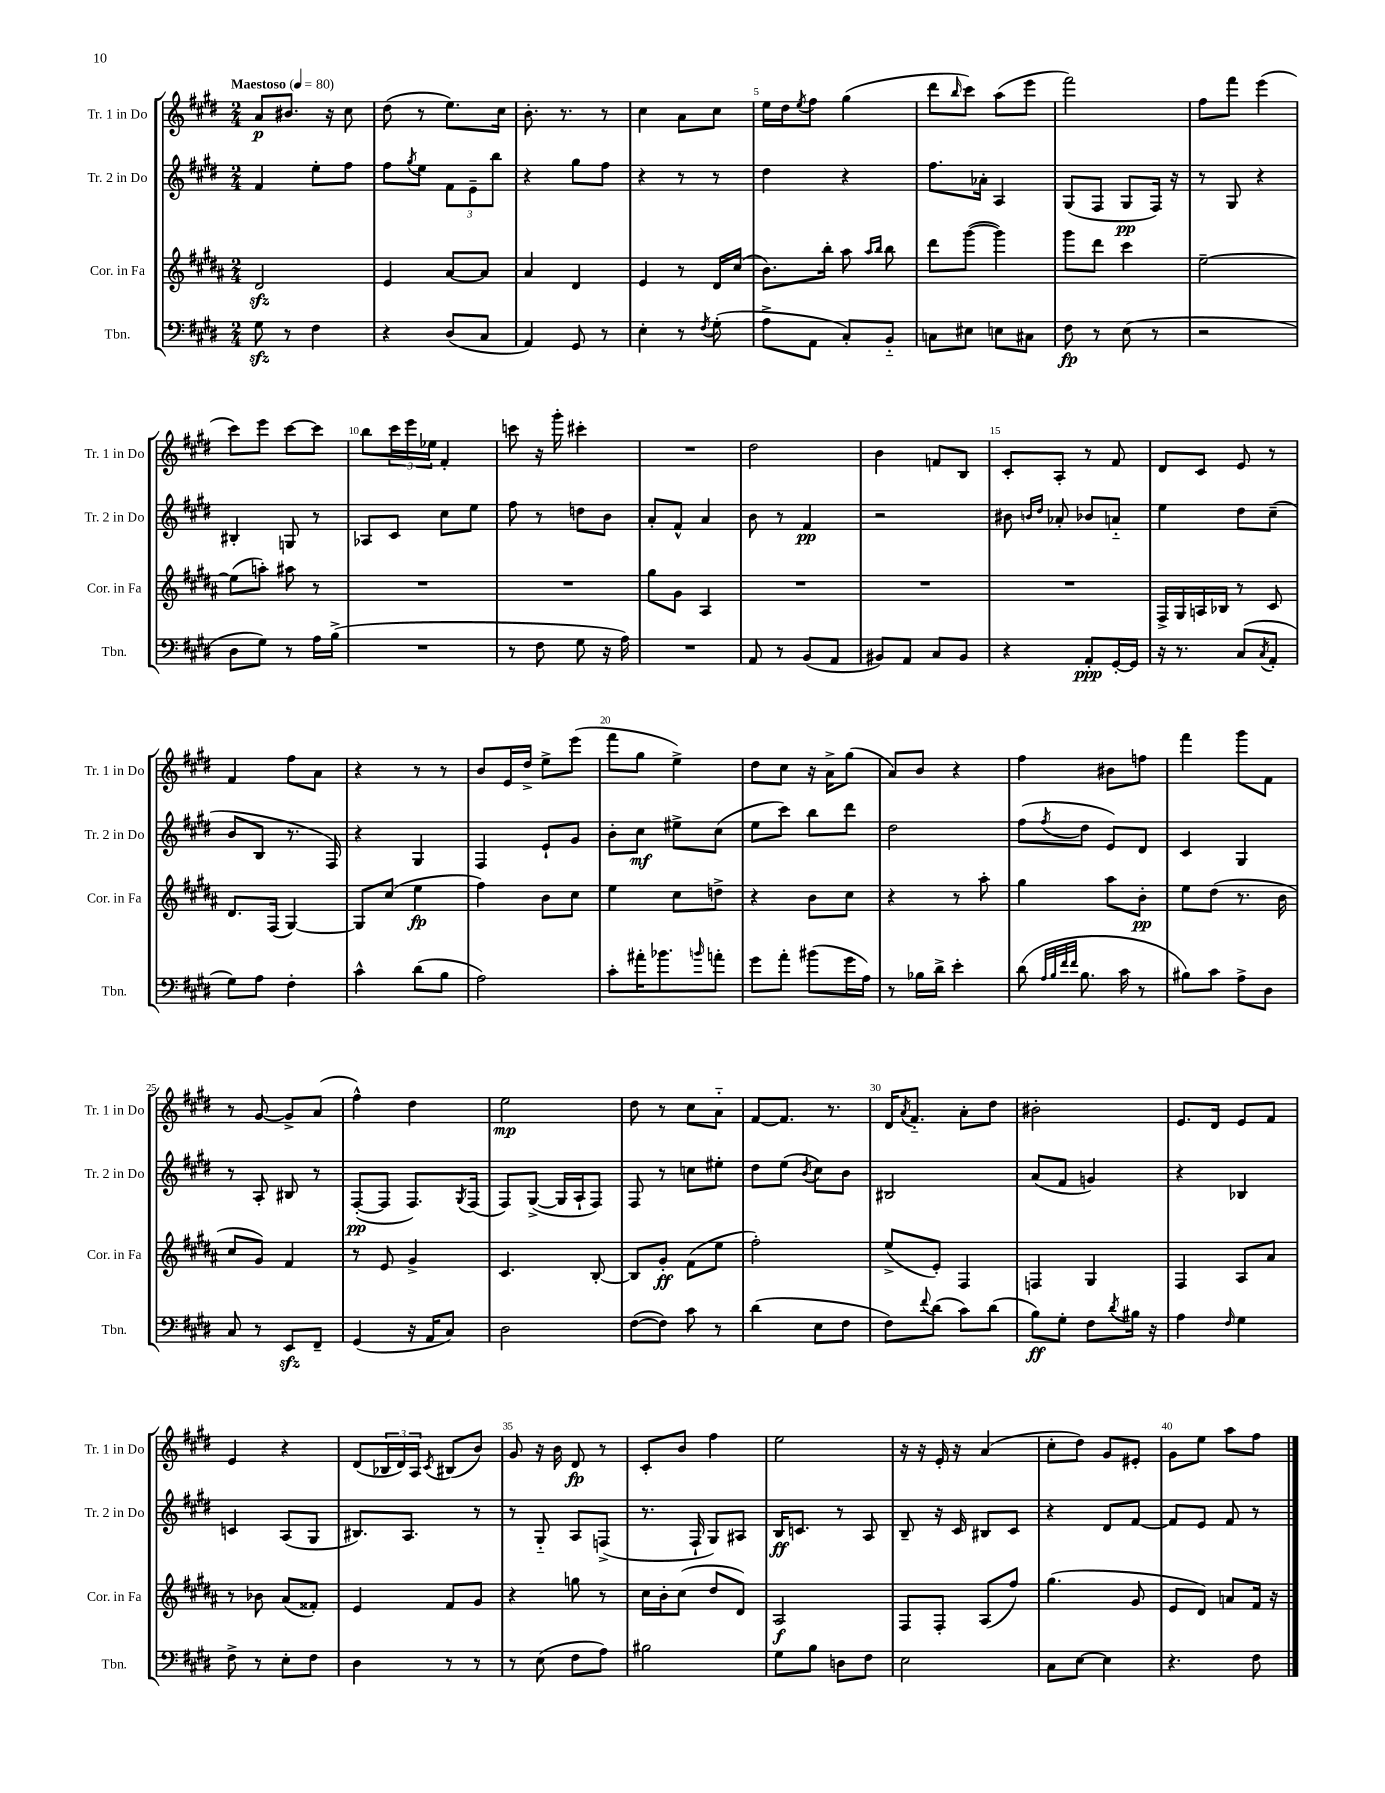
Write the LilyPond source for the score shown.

<<
\new StaffGroup <<
\new Staff = "s0" \with { instrumentName = "Tr. 1 in Do" shortInstrumentName = "Tr. 1 in Do" } {
    \clef treble \key e \major \numericTimeSignature \time 2/4 \tempo "Maestoso" 4 = 80
    a'8\p bis'8. r16 cis''8 |
    dis''8( r8 e''8.) cis''16 |
    b'8.-. r8. r8 |
    cis''4 a'8 cis''8 |
    e''16 dis''16 \acciaccatura { e''8 } fis''8 gis''4( |
    dis'''8 \grace { b''16 } cis'''8) a''8( e'''8 |
    fis'''2) |
    fis''8 fis'''8 e'''4( |
    cis'''8) e'''8 cis'''8~ cis'''8 |
    b''8 \tuplet 3/2 { cis'''16 e'''16 ees''16 } fis'4-. |
    c'''8 r16 gis'''16-. cis'''4-. |
    R2 |
    dis''2 |
    b'4 f'8 b8 |
    cis'8-. a8-. r8 fis'8 |
    dis'8 cis'8 e'8 r8 |
    fis'4 fis''8 a'8 |
    r4 r8 r8 |
    b'8 e'16 dis''16-> e''8-> e'''8( |
    fis'''8 gis''8 e''4->) |
    dis''8 cis''8 r16 a'16-> gis''8( |
    a'8) b'8 r4 |
    fis''4 bis'8 f''8 |
    fis'''4 gis'''8 fis'8 |
    r8 gis'8~ gis'8-> a'8( |
    fis''4-^) dis''4 |
    e''2\mp |
    dis''8 r8 cis''8 a'8-_ |
    fis'8~ fis'8. r8. |
    dis'16 \acciaccatura { a'8 } fis'8.-_ a'8-. dis''8 |
    bis'2-. |
    e'8. dis'16 e'8 fis'8 |
    e'4 r4 |
    dis'8( \tuplet 3/2 { bes16 dis'16) a16 } \acciaccatura { cis'8 } bis8( b'8) |
    gis'8 r16 b'16 dis'8\fp r8 |
    cis'8-. b'8 fis''4 |
    e''2 |
    r16 r16 e'16-. r16 a'4( |
    cis''8-. dis''8) gis'8 eis'8-. |
    gis'8 e''8 a''8 fis''8 \bar "|." |
}
\new Staff = "s1" \with { instrumentName = "Tr. 2 in Do" shortInstrumentName = "Tr. 2 in Do" } {
    \clef treble \key e \major \numericTimeSignature \time 2/4
    fis'4 e''8-. fis''8 |
    fis''8 \acciaccatura { gis''8 } e''8 \tuplet 3/2 { fis'8 e'8-- b''8 } |
    r4 gis''8 fis''8 |
    r4 r8 r8 |
    dis''4 r4 |
    fis''8. aes'16-. a4 |
    gis8( fis8 gis8\pp fis16) r16 |
    r8 gis8 r4 |
    bis4-. g8 r8 |
    aes8 cis'8 cis''8 e''8 |
    fis''8 r8 d''8 b'8 |
    a'8-. fis'8-^ a'4 |
    b'8 r8 fis'4\pp |
    r2 |
    bis'8 \grace { b'16 dis''16 } aes'8-. bes'8 a'8-_ |
    e''4 dis''8 cis''8--( |
    b'8 b8 r8. fis16) |
    r4 gis4 |
    fis4 e'8-! gis'8 |
    b'8-. cis''8\mf eis''8-> cis''8( |
    e''8 cis'''8) b''8 dis'''8 |
    dis''2 |
    fis''8( \acciaccatura { fis''8 } dis''8 e'8) dis'8 |
    cis'4 gis4 |
    r8 a8-. bis8 r8 |
    fis8~-.\pp( fis8 fis8.) \acciaccatura { gis8 } fis16( |
    fis8) gis8~->( gis16 a16-! fis8) |
    fis8 r8 c''8 eis''8-. |
    dis''8 e''8( \acciaccatura { b'8 } cis''8) b'8 |
    bis2 |
    a'8( fis'8 g'4) |
    r4 bes4 |
    c'4 a8( gis8 |
    bis8.) a8. r8 |
    r8 gis8-_ a8 f8->( |
    r8. fis16-! gis8) ais8 |
    b16\ff c'8. r8 a8 |
    b8-- r16 cis'16 bis8 cis'8 |
    r4 dis'8 fis'8~ |
    fis'8 e'8 fis'8 r8 \bar "|." |
}
\new Staff = "s2" \with { instrumentName = "Cor. in Fa" shortInstrumentName = "Cor. in Fa" } {
    \clef treble \key b \major \numericTimeSignature \time 2/4
    dis'2\sfz |
    e'4 ais'8~ ais'8 |
    ais'4 dis'4 |
    e'4 r8 dis'16 cis''16( |
    b'8.) b''16-. ais''8 \grace { ais''16 b''16 } b''8 |
    dis'''8 gis'''8~( gis'''4) |
    gis'''8 dis'''8 cis'''4 |
    e''2~-- |
    e''8( a''8-.) ais''8 r8 |
    R2 |
    R2 |
    gis''8 gis'8 ais4 |
    R2 |
    R2 |
    R2 |
    fis16-> gis16 a16 bes16 r8 cis'8 |
    dis'8. fis16( gis4~) |
    gis8 cis''8( e''4\fp |
    fis''4) b'8 cis''8 |
    e''4 cis''8 d''8-> |
    r4 b'8 cis''8 |
    r4 r8 ais''8-. |
    gis''4 ais''8 b'8-.\pp |
    e''8 dis''8( r8. b'16 |
    cis''8 gis'8) fis'4 |
    r8 e'8 gis'4-> |
    cis'4. b8~-. |
    b8 gis'8-.\ff fis'8( e''8 |
    fis''2-.) |
    e''8->( e'8-.) fis4 |
    f4 gis4 |
    fis4 ais8 ais'8 |
    r8 bes'8 ais'8( fisis'8-.) |
    e'4 fis'8 gis'8 |
    r4 g''8 r8 |
    cis''16 b'16-. cis''8( dis''8 dis'8) |
    ais2\f |
    fis8 fis8-. ais8( fis''8) |
    gis''4.( gis'8 |
    e'8 dis'8) a'8 fis'16 r16 \bar "|." |
}
\new Staff = "s3" \with { instrumentName = "Tbn." shortInstrumentName = "Tbn." } {
    \clef bass \key e \major \numericTimeSignature \time 2/4
    gis8\sfz r8 fis4 |
    r4 dis8( cis8 |
    a,4) gis,8 r8 |
    e4-. r8 \acciaccatura { fis8 } gis8-.( |
    a8-> a,8 cis8-.) b,8-_ |
    c8 eis8 e8 cis8 |
    fis8\fp r8 e8( r8 |
    r2 |
    dis8 gis8) r8 a16 b16->( |
    R2 |
    r8 fis8 gis8 r16 a16) |
    R2 |
    a,8 r8 b,8( a,8 |
    bis,8) a,8 cis8 bis,8 |
    r4 a,8-.\ppp gis,16~-. gis,16 |
    r16 r8. cis8( \acciaccatura { cis8 } a,8-. |
    gis8) a8 fis4-. |
    cis'4-^ dis'8( b8 |
    a2) |
    cis'8-. ais'16-. bes'8. \grace { b'16 } a'8-. |
    gis'8 a'8-. bis'8( gis'16 a16) |
    r8 bes16 dis'16-> e'4-. |
    dis'8( \grace { a32 b32 fis'32 fis'32 } b8. cis'16 r8 |
    bis8) cis'8 a8-> dis8 |
    cis8 r8 e,8\sfz fis,8-- |
    gis,4( r16 a,16 cis8) |
    dis2 |
    fis8~( fis8) cis'8 r8 |
    dis'4( e8 fis8 |
    fis8) \appoggiatura { fis'8 } dis'8( cis'8) dis'8( |
    b8\ff) gis8-. fis8 \acciaccatura { dis'8 } bis16 r16 |
    a4 \grace { fis16 } gis4 |
    fis8-> r8 e8-. fis8 |
    dis4 r8 r8 |
    r8 e8( fis8 a8) |
    bis2 |
    gis8 b8 d8 fis8 |
    e2 |
    cis8 e8~ e4 |
    r4. fis8 \bar "|." |
}
>>
>>
\layout { \context { \Score \override BarNumber.break-visibility = ##(#f #t #t) barNumberVisibility = #(every-nth-bar-number-visible 5) } }
